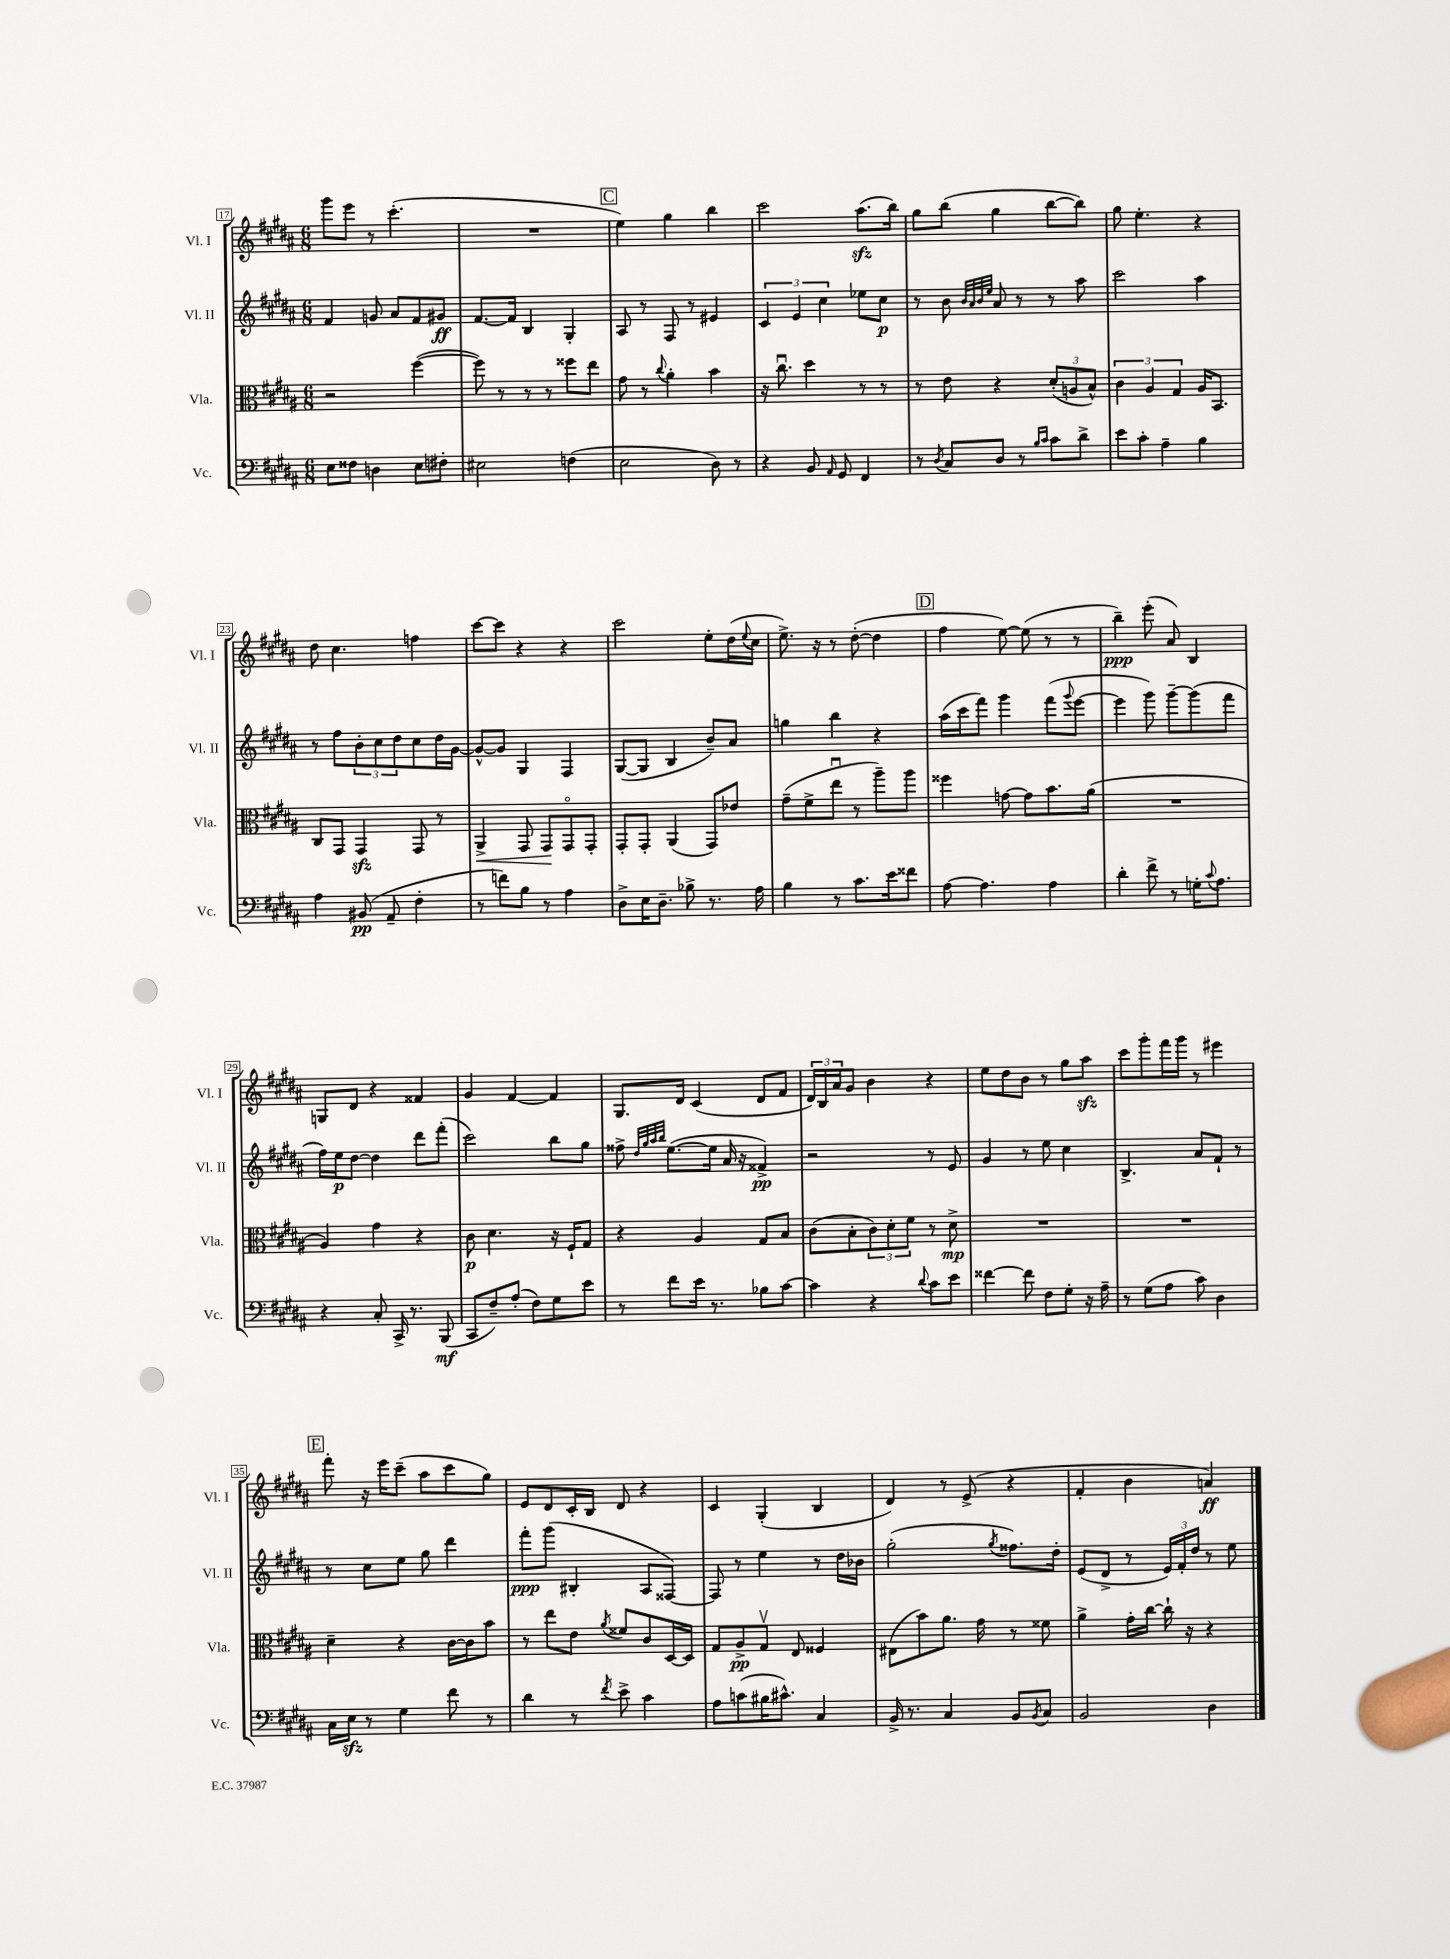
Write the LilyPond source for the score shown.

<<
\new StaffGroup <<
\new Staff = "s0" \with { instrumentName = "Vl. I" shortInstrumentName = "Vl. I" } {
    \clef treble \key b \major \numericTimeSignature \time 6/8
    gis'''8 e'''8 r8 cis'''4.-.( |
    R2. |
    \mark \markup { \box "C" } e''4) gis''4 b''4 |
    cis'''2 ais''8.\sfz( b''16) |
    gis''8 b''8( gis''4 b''8~ b''8) |
    gis''8 e''4.-. r4 |
    dis''8 cis''4. f''4 |
    cis'''8~ cis'''8 r4 r4 |
    cis'''2 e''8-. dis''16( \appoggiatura { e''8 } cis''16 |
    e''8.->) r16 r8 dis''8~-.( dis''4 |
    \mark \markup { \box "D" } fis''4 e''8~) e''8( r8 r8 |
    b''4--\ppp) e'''8-.( ais'8) b4 |
    g8 dis'8 r4 fisis'4 |
    gis'4 fis'4~ fis'4 |
    gis8. dis'16 cis'4( dis'8 fis'8 |
    \tuplet 3/2 { dis'16) b16 ais'16 } gis'8 b'4 r4 |
    e''8 dis''8 b'8 r8 gis''8 ais''8\sfz |
    cis'''8 gis'''8-. fis'''16 gis'''16 r8 eis'''4 |
    \mark \markup { \box "E" } fis'''8-. r16 e'''16 cis'''8--( ais''8 cis'''8 gis''8) |
    e'8 dis'8 cis'16-. b16 dis'8 r4 |
    cis'4 gis4-.( b4 |
    dis'4) r8 e'8->( r4 |
    fis'4-. b'4 a'4\ff) \bar "|." |
}
\new Staff = "s1" \with { instrumentName = "Vl. II" shortInstrumentName = "Vl. II" } {
    \clef treble \key b \major \numericTimeSignature \time 6/8
    fis'4 g'8 ais'8 fis'8 gis'8\ff |
    fis'8.~ fis'16 b4 gis4-. |
    \mark \markup { \box "C" } ais8 r8 fis8 r8 eis'4 |
    \tuplet 3/2 { cis'4 e'4 cis''4 } ees''8 cis''8\p |
    r8 b'8 \grace { b'32 ais'32 b'32 e''32 } ais'8 r8 r8 ais''8 |
    cis'''2 ais''4 |
    r8 fis''8 \tuplet 3/2 { b'8-. cis''8 dis''8 } cis''8 dis''16 gis'16~ |
    gis'8~-^ gis'8 gis4 fis4 |
    gis8~( gis8 b4 b'8--) ais'8 |
    g''4 b''4 r4 |
    \mark \markup { \box "D" } ais''16( cis'''16 fis'''8) gis'''4 fis'''8( \appoggiatura { gis'''8 } e'''8~ |
    e'''4 gis'''8) gis'''8~-- gis'''8( fis'''8 |
    fis''16) e''16\p dis''8~ dis''4 dis'''8 fis'''8-.( |
    cis'''2) b''8 gis''8 |
    fisis''8-> \grace { dis''32 gis''32 ais''32 b''32 } e''8.~( e''16 ais'16 r16 fisis'4->\pp) |
    r2 r8 e'8 |
    gis'4 r8 e''8 cis''4 |
    b4.-> ais'8 fis'8-! r8 |
    \mark \markup { \box "E" } r8 cis''8 e''8 gis''8 dis'''4 |
    fis'''8-.\ppp gis'''8( bis4-. ais8 fisis8~) |
    fisis8 r8 e''4 r8 dis''16 bes'16 |
    gis''2-.( \acciaccatura { gis''8 } fisis''8.) dis''16-. |
    e'8( dis'8-> r8 \tuplet 3/2 { e'16) fis'16-. dis''16 } r8 e''8 \bar "|." |
}
\new Staff = "s2" \with { instrumentName = "Vla." shortInstrumentName = "Vla." } {
    \clef alto \key b \major \numericTimeSignature \time 6/8
    r2 fis''4~( |
    fis''8) r8 r8 r8 fisis''8 e''8 |
    \mark \markup { \box "C" } gis'8 r8 \appoggiatura { cis''8 } ais'4-. b'4 |
    r16 cis''8.\downbow dis''4 r8 r8 |
    r8 e'8 r4 \tuplet 3/2 { dis'8-.( a8 b8-^) } |
    \tuplet 3/2 { cis'4 ais4 gis4 } ais16 b,8. |
    cis8 gis,8 gis,4\sfz gis,8 r8 |
    ais,4->\< gis,8 gis,8\! gis,8\flageolet gis,8-. |
    gis,8-. gis,8-. ais,4( gis,8) ees'8 |
    gis'8--( fis'8-> e''8\downbow r8 ais''8--) ais''8 |
    \mark \markup { \box "D" } fisis''4 g'8~ g'8 b'8. ais'16( |
    R2. |
    ais4) gis'4 r4 |
    cis'8\p dis'4. r16 fis16-! gis8 |
    r4 ais4 gis8 b8 |
    cis'8( b8-. \tuplet 3/2 { cis'8) dis'8-. fis'8 } r8 dis'8->\mp |
    R2. |
    R2. |
    \mark \markup { \box "E" } dis'4-- r4 cis'16~ cis'16 b'8 |
    r8 e''8 e'8 \acciaccatura { ais'8 } fisis'8 cis'8 dis16~ dis16 |
    gis8 ais8->\pp gis8\upbow e8 fisis4 |
    eis8( b'8) ais'8. gis'16 r8 fisis'8 |
    ais'4-> gis'16-. cis''16~ cis''16-! r16 r4 \bar "|." |
}
\new Staff = "s3" \with { instrumentName = "Vc." shortInstrumentName = "Vc." } {
    \clef bass \key b \major \numericTimeSignature \time 6/8
    e8 fisis8 d4 e8 fis8-. |
    eis2 f4( |
    \mark \markup { \box "C" } e2 dis8) r8 |
    r4 b,8 \grace { ais,16 } gis,8 fis,4 |
    r8 \acciaccatura { dis8 } cis8 dis8 r8 \grace { b16 cis'16 } cis'8 dis'8-> |
    e'8 cis'8-. ais4-- b4 |
    ais4 bis,8\pp( ais,8-- fis4-. |
    r8 f'8) b8 r8 ais4 |
    dis8-> e16 dis8.-- bes8-> r8. ais16 |
    b4 r8 cis'8. e'16 fisis'8 |
    \mark \markup { \box "D" } ais8~ ais4. ais4 |
    dis'4-. fis'8-> r8 g16-. \appoggiatura { cis'8 } ais8. |
    r4 cis8-. cis,16-> r8. b,,8\mf( |
    cis,8 fis8--) ais8-.( fis8) gis8 e'8 |
    r8 fis'8 e'16 r8. bes8 cis'8~ |
    cis'4 r4 \appoggiatura { dis'8 } cis'8 e'8 |
    fisis'4~ fisis'8 fis8 gis8-. r16 ais16-- |
    r8 gis8( ais8 cis'8) dis4 |
    \mark \markup { \box "E" } cis16 e16\sfz r8 gis4 fis'8 r8 |
    dis'4 r8 \acciaccatura { fis'8 } e'8-> cis'4 |
    ais8 c'8( bis16 cis'8.-^) cis4 |
    b,16-> r8. cis4 b,8 \acciaccatura { b,8 } cis8 |
    b,2 dis4 \bar "|." |
}
>>
>>
\layout { \context { \Score currentBarNumber = #17 \override BarNumber.stencil = #(make-stencil-boxer 0.1 0.3 ly:text-interface::print) } }
